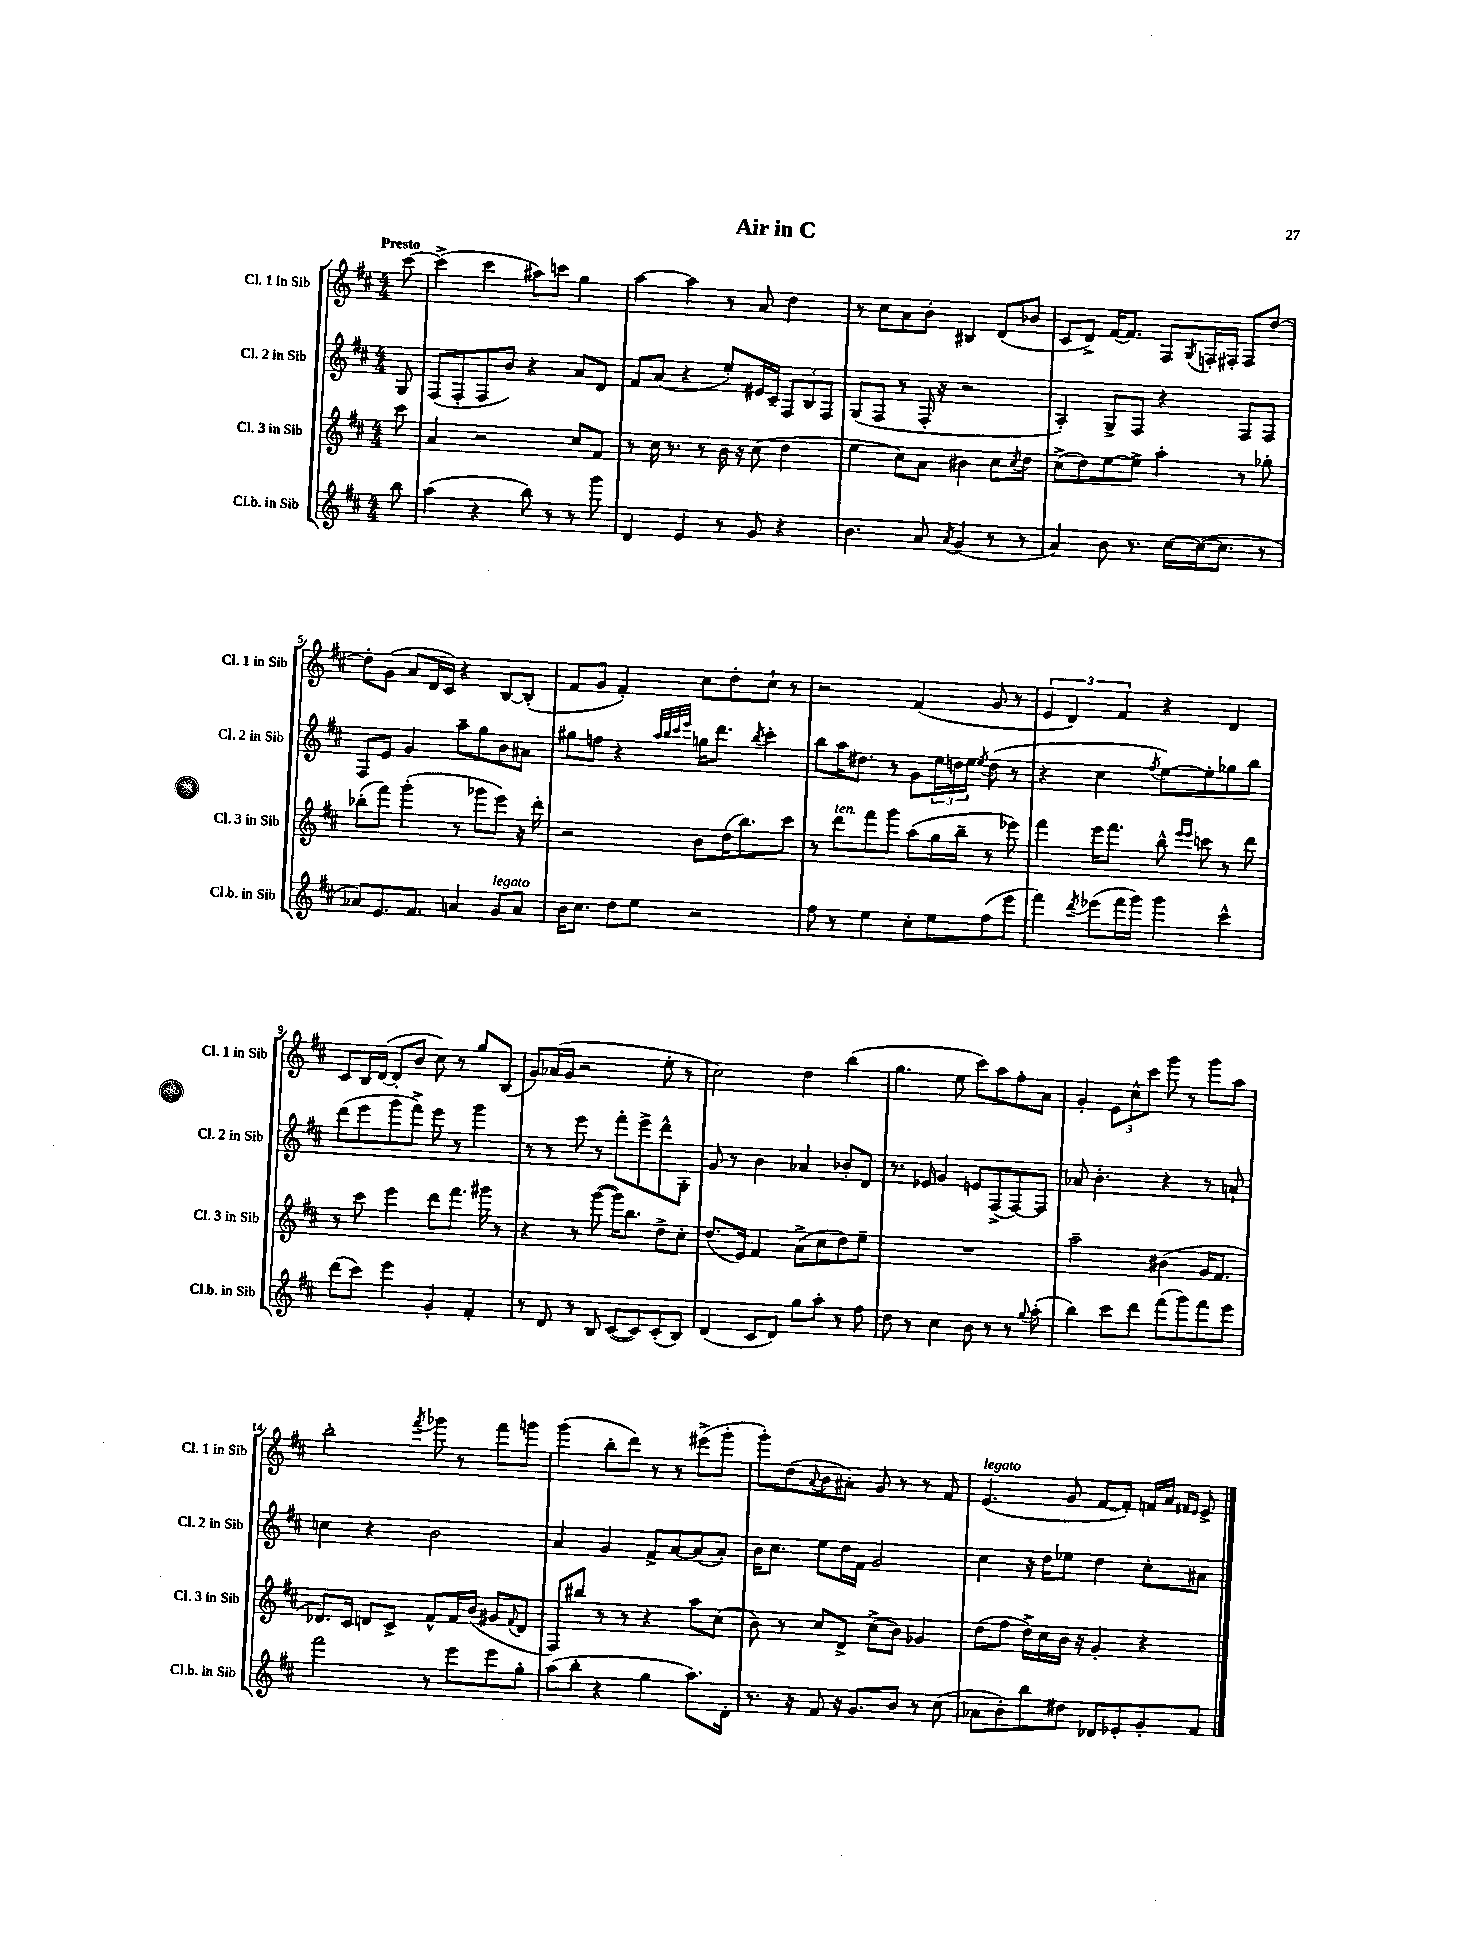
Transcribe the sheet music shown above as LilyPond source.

\header { title = "Air in C" }
<<
\new StaffGroup <<
\new Staff = "s0" \with { instrumentName = "Cl. 1 in Sib" shortInstrumentName = "Cl. 1 in Sib" } {
    \clef treble \key d \major \numericTimeSignature \time 4/4 \partial 8 \tempo "Presto"
    cis'''8~ |
    cis'''4->( cis'''4 ais''8) c'''8 g''4 |
    a''4~ a''4 r8 a'8 d''4 |
    r8 cis''8 a'8 b'8-. bis4 d'8( bes'8 |
    cis'8 d'8->) fis'16~ fis'8. fis8 \acciaccatura { g8 } f16-. fis16-. fis8 d''8~ |
    d''8-. g'8( a'8 d'16 cis'16) r4 b8~ b8-.( |
    fis'8 g'8 fis'4-.) cis''8 d''8-. cis''8-! r8 |
    r2 fis'4( g'8 r8 |
    \tuplet 3/2 { e'4 d'4) fis'4 } r4 d'4 |
    cis'8 b16 d'16~( d'8-. b'8 cis''8) r8 g''8 b8( |
    g'8) aes'16( g'16 r2 e''8-. r8 |
    cis''2) d''4 b''4( |
    g''4. e''8 cis'''8) a''8 fis''8-. a'8 |
    g'4-. \tuplet 3/2 { e'8 cis''8-^ cis'''8 } g'''8 r8 g'''8 a''8 |
    b''2-. \acciaccatura { fis'''8 } ges'''8 r8 fis'''8 g'''8 |
    g'''4( b''8-. d'''8) r8 r8 eis'''8->( g'''8-. |
    g'''8-.) d''8( \appoggiatura { a'8 } b'8 ais'8-.) g'8 r8 r8 fis'8 |
    e'4.^\markup { \italic "legato" }( g'8 fis'8~ fis'8-.) f'16 a'16 \grace { fis'16 e'16 } e'8-> \bar "|." |
}
\new Staff = "s1" \with { instrumentName = "Cl. 2 in Sib" shortInstrumentName = "Cl. 2 in Sib" } {
    \clef treble \key d \major \numericTimeSignature \time 4/4 \partial 8
    g8 |
    fis8( fis8-. fis8 b'8) r4 a'8 d'8 |
    fis'8 a'8( r4 e''8-.) eis'16 cis'16-- \tuplet 3/2 { fis8 b8 fis8 } |
    g8( fis8 r8 fis16-. r16 r2 |
    a4-.) g8-> fis8 r4 fis8 fis8 |
    fis8 e'8 g'4 a''8-- g''8 b'8 ais'8 |
    gis''8 f''8 r4 \grace { a''32 b''32 cis'''32 e'''32 } g''16 d'''8. \acciaccatura { b''8 } cis'''4-. |
    b''8 a''16 dis''8. r8 g'8 \tuplet 3/2 { e''16 d''16 e''16 } \acciaccatura { e''8 } d''8( r8 |
    r4 cis''4 \acciaccatura { fis''8 } e''8~) e''8-. ges''8 b''8 |
    d'''8( e'''8 g'''8 fis'''8->) e'''8 r8 g'''4 |
    r8 r8 e'''8 r8 fis'''8-. e'''8-> d'''8-^ g8-. |
    g'8 r8 b'4 aes'4 bes'8-. d'8 |
    r8. ees'16 g'4 e'8 fis8->( fis8~) fis8 |
    aes'8 b'4.-. r4 r8 a'8-! |
    c''4 r4 b'2 |
    a'4 g'4 fis'8-> a'8~ a'8( a'8-.) |
    b'16 cis''8. e''8 d''16 fis'16 g'2 |
    cis''4 r16 d''16 ees''8 d''4 cis''8-. ais'8 \bar "|." |
}
\new Staff = "s2" \with { instrumentName = "Cl. 3 in Sib" shortInstrumentName = "Cl. 3 in Sib" } {
    \clef treble \key d \major \numericTimeSignature \time 4/4 \partial 8
    cis'''8 |
    a'4 r2 cis''8 fis'8 |
    r8 cis''16 r8. r8 b'16 r16 cis''8( d''4 |
    e''4 cis''8) a'8 bis'4 cis''8 \acciaccatura { cis''8 } d''8 |
    cis''8->( d''8) e''8~ e''8-> a''4-. r8 ges''8-. |
    bes''8-.( fis'''8) g'''4-.( r8 ges'''8 e'''8) r16 d'''16-. |
    r2 b'8 d''16( b''8.) cis'''8 |
    r8 d'''8^\markup { \italic "ten." } fis'''8 g'''8 a''8( g''16 b''16-- r8 ees'''8) |
    fis'''4 e'''16 fis'''8. b''8-^ \grace { e'''16 e'''16 } c'''8 r8 d'''8 |
    r8 cis'''8 e'''4 d'''8 fis'''8. gis'''16 r8 |
    r4 r8 g'''8~( g'''16) b''8. d''8-> cis''8-. |
    d''8.( e'16) fis'4 a'8->( cis''8 d''8) e''8-- |
    R1 |
    a''2-- bis'4( g'16 fis'8. |
    des'8.) cis'16 d'8 cis'8-> fis'8-^ fis'16 b'16( gis'8 \appoggiatura { fis'8 } d'8 |
    fis8) bis''8 r8 r8 r4 a''8 cis''8( |
    b'8) r8 cis''8 d'8-> cis''8->( b'8) ges'4 |
    d''8( fis''8 d''16->) cis''16 b'16 r16 g'4-. r4 \bar "|." |
}
\new Staff = "s3" \with { instrumentName = "Cl.b. in Sib" shortInstrumentName = "Cl.b. in Sib" } {
    \clef treble \key d \major \numericTimeSignature \time 4/4 \partial 8
    b''8 |
    a''4( r4 b''8) r8 r8 g'''8 |
    d'4 e'4 r8 g'8 r4 |
    b'4. a'8 \acciaccatura { a'8 } g'4( r8 r8 |
    a'4) b'8 r8. cis''16~ cis''16~( cis''8. r8 |
    aes'8) e'8. fis'8. a'4 g'8^\markup { \italic "legato" } a'8 |
    b'16 cis''8. d''8 e''8 r2 |
    fis''8 r8 e''4 cis''8-. e''8 fis''8( e'''8 |
    fis'''4) \acciaccatura { d'''8 } ees'''8( fis'''16 g'''16) g'''4 cis'''4-^ |
    d'''8( cis'''8) e'''4 g'4-. fis'4-. |
    r8 d'8 r8 b8 cis'8~( cis'8) cis'8-.( b8) |
    d'4( cis'8 d'8) g''8 a''8-. r8 fis''8 |
    d''8 r8 cis''4 b'8 r8 r8 \appoggiatura { g''8 } a''8-.( |
    b''4) cis'''8 d'''8 fis'''8( g'''8) fis'''8 e'''8 |
    fis'''2 r8 e'''8 e'''8 g''8-. |
    a''8( b''8-. r4 g''4 a''8.) d'16-. |
    r8. r16 fis'8 r16 g'8. b'8 r8 cis''8( |
    aes'8 b'8-.) b''8 dis''8 des'8 ees'8-. g'8-. fis'8 \bar "|." |
}
>>
>>
